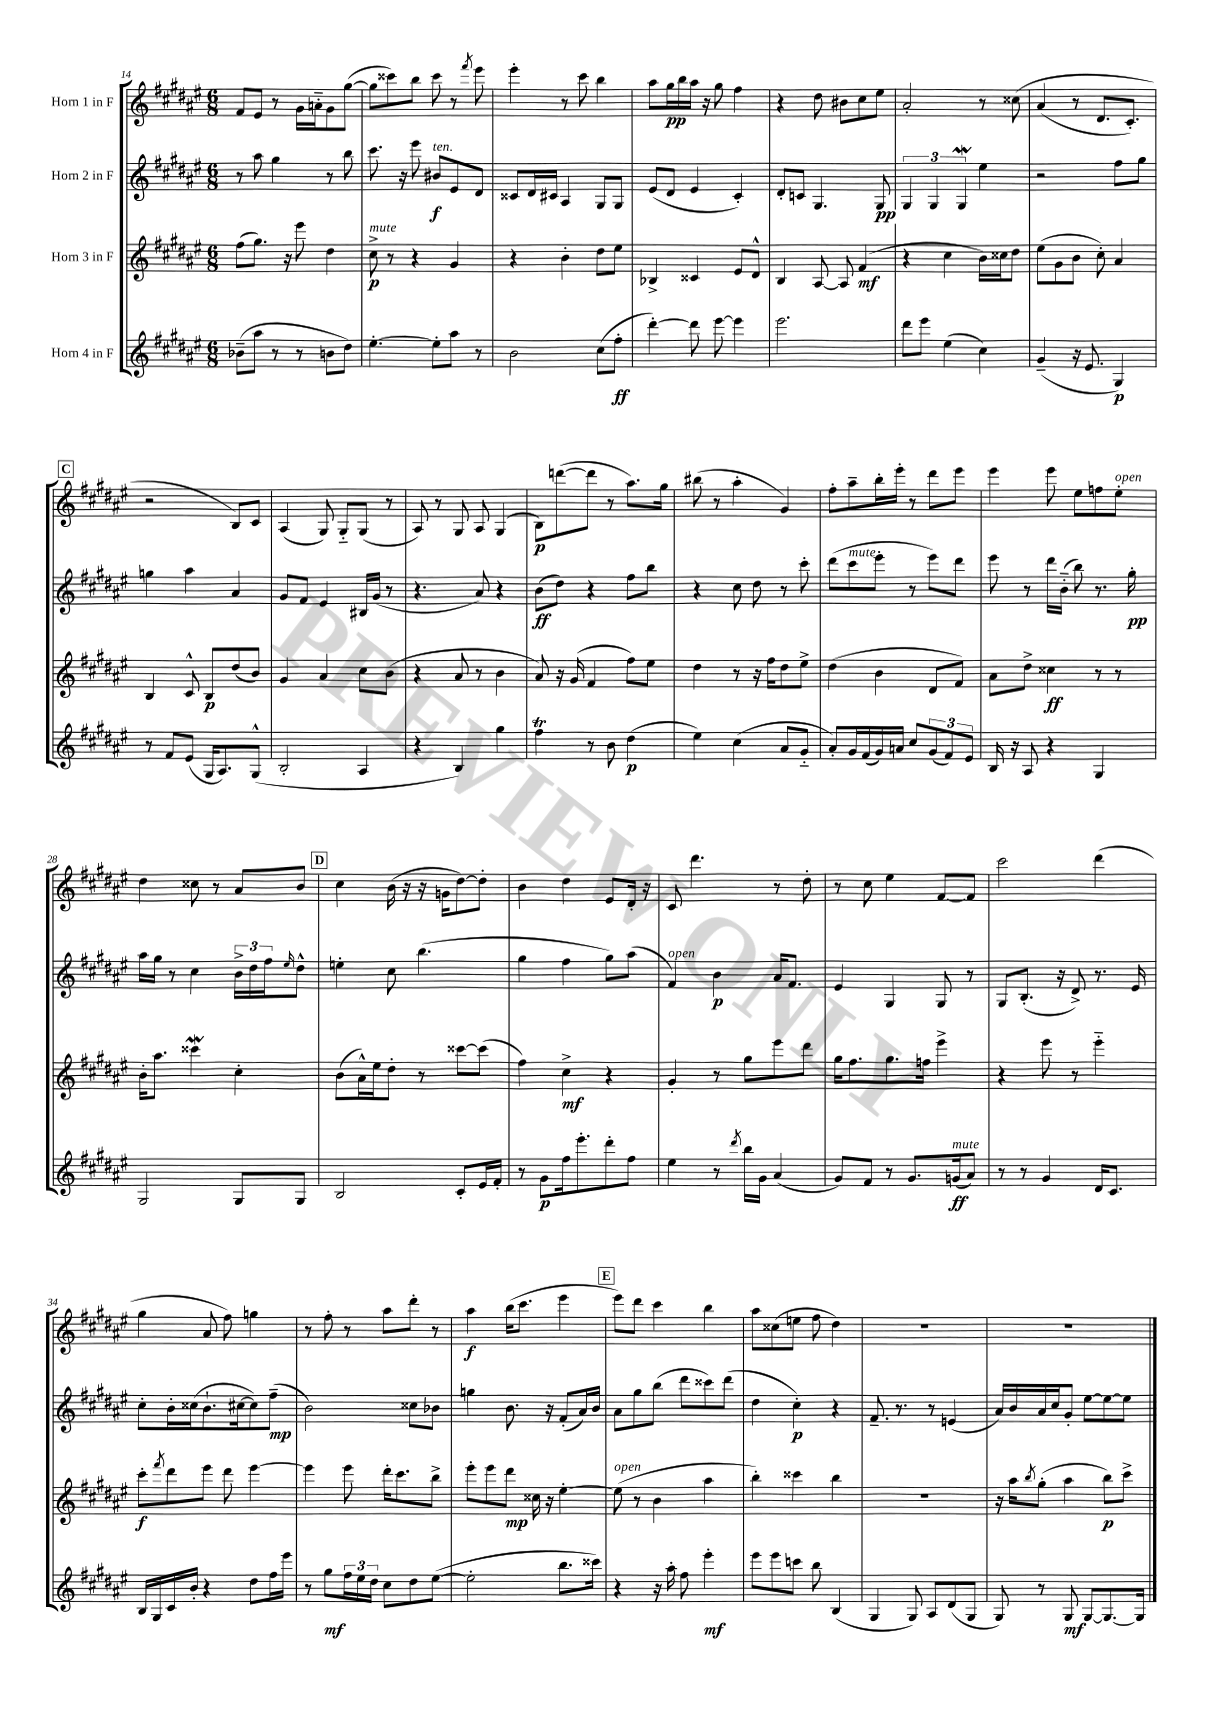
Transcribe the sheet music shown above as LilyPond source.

<<
\new StaffGroup <<
\new Staff = "s0" \with { instrumentName = "Horn 1 in F" } {
    \clef treble \key fis \major \numericTimeSignature \time 6/8
    fis'8 eis'8 r8 gis'16 a'16-_ gis'8 gis''8~( |
    gis''8 cisis'''8) b''8 cisis'''8 r8 \acciaccatura { fis'''8 } eis'''8 |
    eis'''4-. r8 cis'''8 b''4 |
    ais''8 gis''16\pp b''16 ais''16 r16 gis''8 fis''4 |
    r4 dis''8 bis'8 cis''8 eis''8 |
    ais'2-. r8 cisis''8\( |
    ais'4( r8 dis'8. cis'8.-.) |
    \mark \markup { \box "C" } r2 b8\) cis'8 |
    ais4( gis8) gis8-_ gis8( r8 |
    ais8) r8 gis8 ais8 gis4( |
    b8\p) d'''8~( d'''8 r8 ais''8.) gis''16 |
    bis''8( r8 ais''4-. gis'4) |
    fis''8-. ais''8-- b''16-. eis'''16-. r8 dis'''8 eis'''8 |
    eis'''4 eis'''8 eis''8 f''8 eis''8-.^\markup { \italic "open" } |
    dis''4 cisis''8 r8 ais'8 b'8 |
    \mark \markup { \box "D" } cis''4 b'16( r16 r16 g'16 dis''8~) dis''8-. |
    b'4 dis''4 eis'8 dis'16-. r16 |
    cis'8 dis'''4. r8 dis''8-. |
    r8 cis''8 eis''4 fis'8~ fis'8 |
    cis'''2 dis'''4( |
    gis''4 ais'8 fis''8) g''4 |
    r8 fis''8-. r8 ais''8 dis'''8-. r8 |
    ais''4\f b''16( cis'''8. eis'''4 |
    \mark \markup { \box "E" } eis'''8) dis'''8 cis'''4 b''4 |
    ais''8 cisis''8( e''8 fis''8 dis''4) |
    R2. |
    R2. \bar "|." |
}
\new Staff = "s1" \with { instrumentName = "Horn 2 in F" } {
    \clef treble \key fis \major \numericTimeSignature \time 6/8
    r8 ais''8 gis''4 r8 b''8 |
    cis'''8. r16 eis'''8 bis'8\f^\markup { \italic "ten." } eis'8 dis'8 |
    cisis'8 dis'16 cis'16 ais4 gis8 gis8 |
    eis'8( dis'8 eis'4 cis'4-.) |
    dis'8-. c'8 gis4. gis8\pp |
    \tuplet 3/2 { gis4 gis4 gis4\mordent } eis''4 |
    r2 fis''8 gis''8 |
    \mark \markup { \box "C" } g''4 ais''4 ais'4 |
    gis'8 fis'8 eis'4 bis16 gis'16( r8 |
    r4. ais'8) r4 |
    b'8\ff( dis''8) r4 fis''8 b''8 |
    r4 cis''8 dis''8 r8 cis'''8-. |
    dis'''8( cis'''8^\markup { \italic "mute" } eis'''8-. r8 eis'''8) dis'''8 |
    eis'''8 r8 dis'''16 b'16-_( b''8) r8. gis''16-.\pp |
    ais''16 gis''16 r8 cis''4 \tuplet 3/2 { b'16-> dis''16 fis''16 } \grace { eis''16 } dis''8-^ |
    \mark \markup { \box "D" } e''4-. cis''8 b''4.( |
    gis''4 fis''4 gis''8) ais''8( |
    fis'4^\markup { \italic "open" }) b'4\p ais'16 fis'8. |
    eis'4 gis4 gis8 r8 |
    gis8 b8.-.( r16 dis'8->) r8. eis'16 |
    cis''8-. b'16-. cisis''16( b'8.-! cis''16~ cis''8) fis''8--\mp( |
    b'2) cisis''8 bes'8 |
    g''4 b'8. r16 fis'8-.( ais'16) b'16 |
    \mark \markup { \box "E" } ais'8 gis''8 b''8( dis'''8 cisis'''8) dis'''8( |
    dis''4 cis''4-.\p) r4 |
    fis'8.-- r8. r8 e'4( |
    ais'16) b'16 ais'16 cis''16 gis'8-. eis''8~ eis''8~ eis''8 \bar "|." |
}
\new Staff = "s2" \with { instrumentName = "Horn 3 in F" } {
    \clef treble \key fis \major \numericTimeSignature \time 6/8
    fis''8( gis''8.) r16 eis'''8 dis''4 |
    cis''8->\p^\markup { \italic "mute" } r8 r4 gis'4 |
    r4 b'4-. dis''8 eis''8 |
    bes4-> cisis'4 eis'8 dis'8-^ |
    b4 ais8~ ais8 fis'4\mf( |
    r4 cis''4 b'16) cisis''16 dis''8 |
    eis''8( gis'8 b'8 cis''8-.) ais'4 |
    \mark \markup { \box "C" } b4 cis'8-^ b8\p dis''8( b'8) |
    gis'4 ais'4 cis''8 b'8( |
    r4 ais'8 r8 b'4 |
    ais'8) r16 gis'16( fis'4 fis''8) eis''8 |
    dis''4 r8 r16 fis''16 dis''8 eis''8-> |
    dis''4( b'4 dis'8 fis'8) |
    ais'8 dis''8-> cisis''4\ff r8 r8 |
    b'16-. ais''8. cisis'''4\mordent cis''4-. |
    \mark \markup { \box "D" } b'8( ais'16-^) eis''16 dis''8-. r8 cisis'''8~ cisis'''8( |
    fis''4) cis''4->\mf r4 |
    gis'4-. r8 gis''8 eis'''8 dis'''8 |
    gis''16 fis''8. gis''8. f''16 eis'''4-> |
    r4 eis'''8 r8 eis'''4-_ |
    cis'''8-.\f \acciaccatura { fis'''8 } dis'''8 eis'''8 dis'''8 eis'''4~ |
    eis'''4 eis'''8 dis'''16-. cis'''8. b''8-> |
    eis'''8-. eis'''8 dis'''8\mp cisis''16 r16 eis''4~-. |
    \mark \markup { \box "E" } eis''8^\markup { \italic "open" }( r8 b'4 ais''4 |
    b''4-.) cisis'''4 b''4 |
    R2. |
    r16 ais''16 \acciaccatura { b''8 } gis''8-.( ais''4 b''8\p) cis'''8-> \bar "|." |
}
\new Staff = "s3" \with { instrumentName = "Horn 4 in F" } {
    \clef treble \key fis \major \numericTimeSignature \time 6/8
    bes'8--( ais''8 r8 r8 b'8 dis''8) |
    eis''4.~-. eis''8-. ais''8 r8 |
    b'2 cis''8( fis''8-.\ff |
    dis'''4~-.) dis'''8 eis'''8~ eis'''4 |
    eis'''2. |
    dis'''8 eis'''8 eis''4( cis''4) |
    gis'4--( r16 eis'8. gis4\p) |
    \mark \markup { \box "C" } r8 fis'8 eis'8( gis16 ais8.) gis8-^( |
    b2-. ais4 |
    r4 b4) gis''4 |
    fis''4\trill r8 b'8 dis''4\p( |
    eis''4) cis''4( ais'8 gis'8-_ |
    ais'8-.) gis'16 fis'16( gis'16) a'16 cis''8 \tuplet 3/2 { gis'8( fis'8) eis'8 } |
    b16 r16 ais8 r4 gis4 |
    gis2 gis8 gis8 |
    \mark \markup { \box "D" } b2 cis'8-. eis'16 fis'16-. |
    r8 gis'8\p fis''16 eis'''8.-. dis'''8-. fis''8 |
    eis''4 r8 \acciaccatura { dis'''8 } b''16 gis'16 ais'4( |
    gis'8) fis'8 r8 gis'8. g'16\ff^\markup { \italic "mute" }( ais'8) |
    r8 r8 gis'4 dis'16 cis'8. |
    b16 gis16 cis'16 b'16-. r4 dis''8 fis''16 eis'''16 |
    r8 gis''8\mf \tuplet 3/2 { fis''16 eis''16 dis''16 } cis''8 dis''8 eis''8~( |
    eis''2-. b''8. cisis'''16) |
    \mark \markup { \box "E" } r4 r16 ais''16-. fis''8 eis'''4-.\mf |
    eis'''8 eis'''8 c'''8 b''8 b4( |
    gis4 gis8) ais8 dis'8( gis8 |
    gis8) r8 gis8\mf gis8~ gis8.~ gis16 \bar "|." |
}
>>
>>
\layout { \context { \Score currentBarNumber = #14 } }
